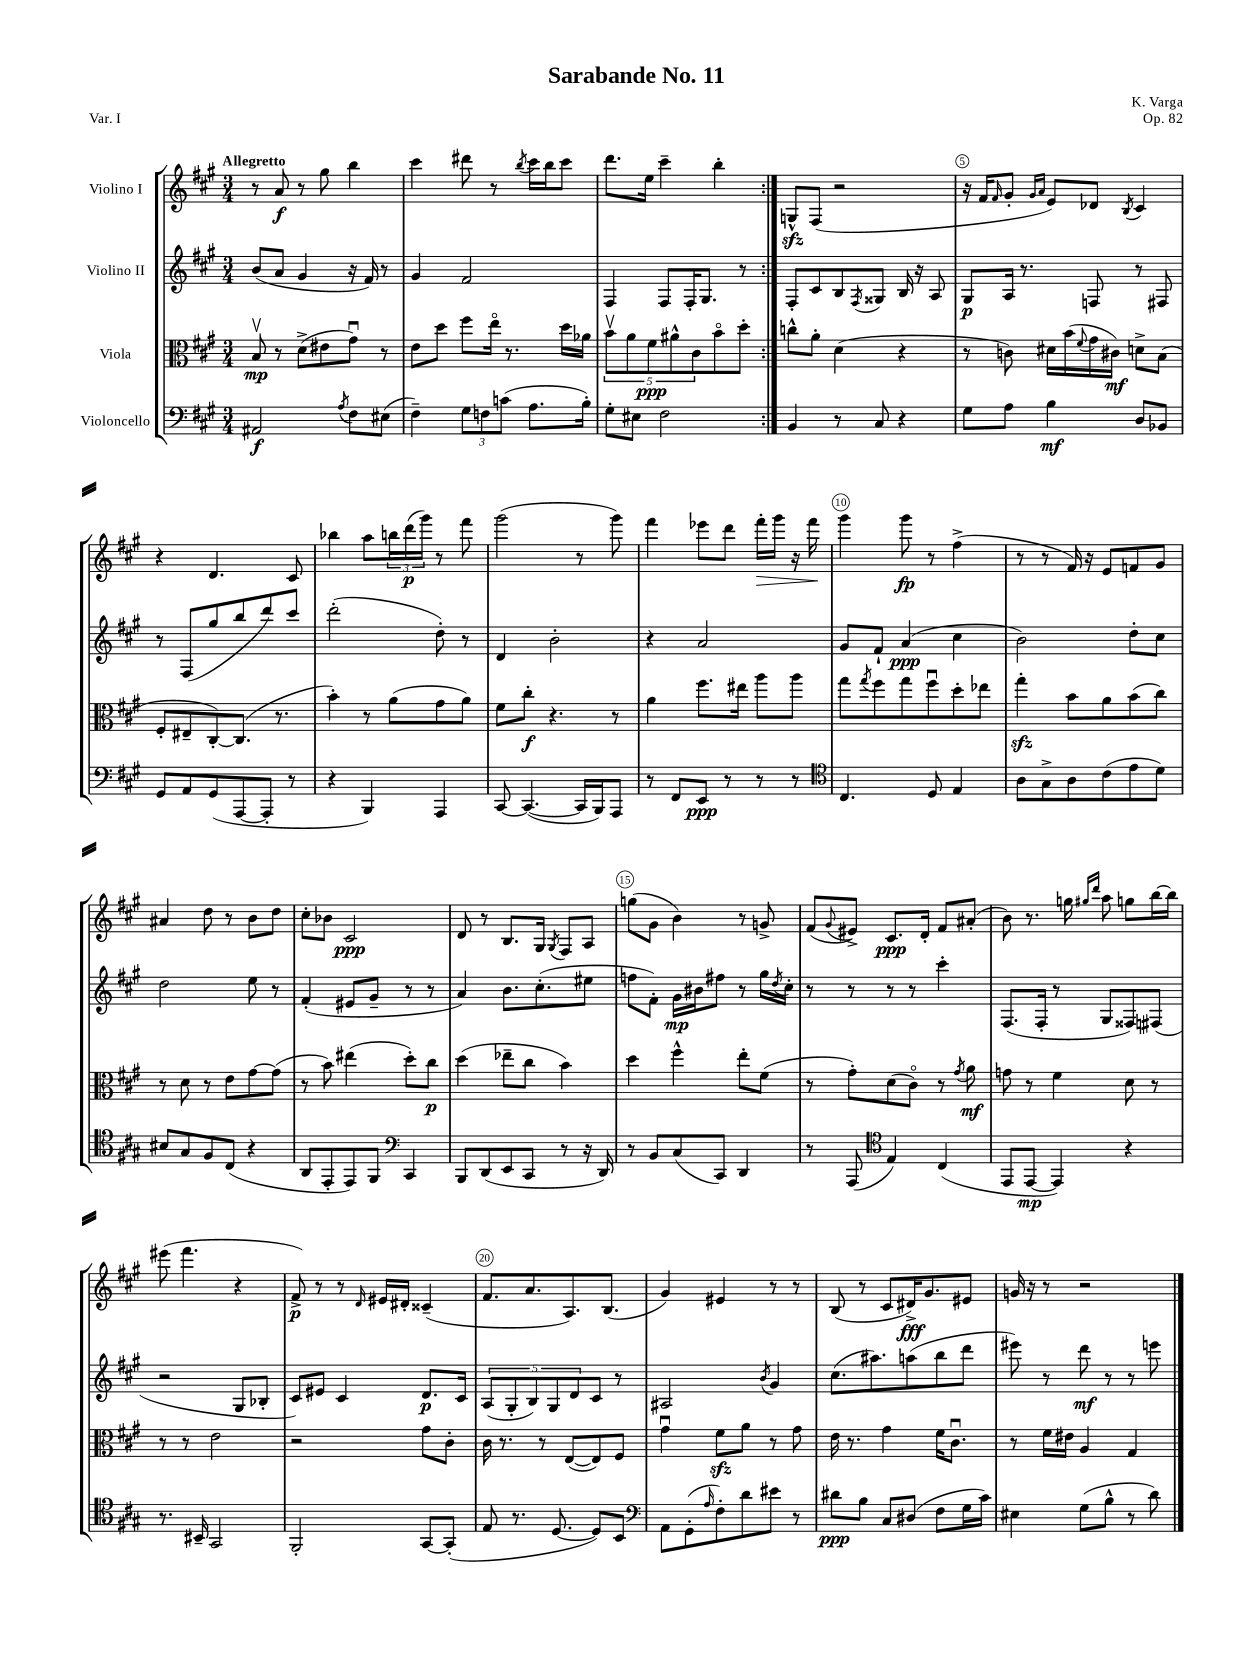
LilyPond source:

\header { title = "Sarabande No. 11" composer = "K. Varga" opus = "Op. 82" piece = "Var. I" }
<<
\new StaffGroup <<
\new Staff = "s0" \with { instrumentName = "Violino I" } {
    \clef treble \key a \major \numericTimeSignature \time 3/4 \tempo "Allegretto"
    \repeat volta 2 { r8 a'8\f r8 gis''8 b''4 |
    cis'''4 dis'''8 r8 \acciaccatura { b''8 } cis'''16 b''16 cis'''8 |
    d'''8. e''16 cis'''4-- b''4-. | }
    g8-^\sfz fis8( r2 |
    r16 fis'16 \grace { fis'16 } gis'8-. \grace { gis'16 a'16 } e'8) des'8 \acciaccatura { b8 } cis'4 |
    r4 d'4. cis'8 |
    bes''4 a''8 \tuplet 3/2 { b''16 d'''16\p( gis'''16) } r8 fis'''8 |
    gis'''2( r8 gis'''8) |
    fis'''4 ees'''8 d'''8 fis'''16-.\> gis'''16 r16 fis'''16\! |
    gis'''4 gis'''8\fp r8 fis''4->( |
    r8 r8 fis'16) r16 e'8 f'8 gis'8 |
    ais'4 d''8 r8 b'8 d''8 |
    cis''8-. bes'8 cis'2\ppp |
    d'8 r8 b8. gis16 \acciaccatura { gis8 } fis8 a8 |
    g''8( gis'8 b'4) r8 g'8-> |
    fis'8( \appoggiatura { gis'8 } eis'8->) cis'8.\ppp d'16-. fis'8 ais'8-.( |
    b'8) r8. g''16 \grace { gis''16 d'''16 } a''8 g''8 b''16~ b''16 |
    eis'''8( fis'''4. r4 |
    fis'8->\p) r8 r8 \grace { d'16 } eis'16 dis'16-. cisis'4--( |
    fis'8. a'8. a8.) b8.( |
    gis'4) eis'4 r8 r8 |
    b8( r8 cis'8 dis'16->\fff) gis'8. eis'8 |
    g'16 r16 r8 r2 \bar "|." |
}
\new Staff = "s1" \with { instrumentName = "Violino II" } {
    \clef treble \key a \major \numericTimeSignature \time 3/4
    \repeat volta 2 { b'8( a'8 gis'4 r16 fis'16) r8 |
    gis'4 fis'2 |
    fis4 fis8 fis16-. gis8. r8 | }
    fis8-. cis'8 b8 \acciaccatura { fis8 } gisis8 b16 r16 a8 |
    gis8\p a16 r8. f8 r8 fis8 |
    r8 fis8( gis''8 b''8 d'''8) cis'''8 |
    d'''2-.( d''8-.) r8 |
    d'4 b'2-. |
    r4 a'2 |
    gis'8 fis'8-! a'4\ppp( cis''4 |
    b'2) d''8-. cis''8 |
    d''2 e''8 r8 |
    fis'4-.( eis'8 gis'8-- r8 r8 |
    a'4) b'8. cis''8.-.( eis''8 |
    f''8 fis'8-.) gis'16\mp bis'16 fis''8 r8 gis''16 \acciaccatura { d''8 } cis''16-. |
    r8 r8 r8 r8 cis'''4-. |
    fis8.( fis16-. r8 gis8 fisis8) fis8( |
    r2 gis8 bes8-. |
    cis'8) eis'8 cis'4 d'8.\p cis'16 |
    \tuplet 5/4 { a8( gis8-. b8) gis8 d'8 } cis'8 r8 |
    ais2 \acciaccatura { b'8 } gis'4 |
    cis''8.( ais''8.) a''8( b''8 d'''8 |
    eis'''8) r8 d'''8\mf r8 r8 e'''8 \bar "|." |
}
\new Staff = "s2" \with { instrumentName = "Viola" } {
    \clef alto \key a \major \numericTimeSignature \time 3/4
    \repeat volta 2 { b8\upbow\mp r8 d'8->( eis'8 gis'8\downbow) r8 |
    e'8 d''8 fis''8 e''16\flageolet r8. d''16 aes'16 |
    \tuplet 5/4 { b'8\upbow a'8 fis'8\ppp ais'8-^ cis'8 } b'8\flageolet d''8-. | }
    c''8-^ a'8-. d'4( r4 |
    r8 c'8) dis'16 b'16( \appoggiatura { fis'8 } gis'16 cis'16\mf) d'8-> b8( |
    fis8-. eis8-- cis8~-.) cis8.( r8. |
    b'4-.) r8 a'8( gis'8 a'8) |
    fis'8 cis''8-.\f r4. r8 |
    a'4 fis''8. eis''16 a''8 a''8 |
    gis''8 \acciaccatura { gis''8 } fis''8 gis''8 fis''8\downbow d''8-. ees''8 |
    gis''4-.\sfz b'8 a'8 b'8( cis''8) |
    r8 d'8 r8 e'8 gis'8~ gis'8( |
    r8 b'8) eis''4( d''8-.) cis''8\p |
    d''4( ees''8-- cis''8 b'4) |
    d''4 fis''4-^ e''8-. fis'8( |
    r8 gis'8-.) d'8( cis'8\flageolet) r8 \acciaccatura { gis'8 } a'8\mf |
    g'8 r8 fis'4 d'8 r8 |
    r8 r8 e'2 |
    r2 gis'8 cis'8-. |
    cis'16 r8. r8 e8~( e8) fis8 |
    gis'4\downbow fis'8\sfz a'8 r8 gis'8 |
    e'16 r8. gis'4 fis'16 cis'8.\downbow |
    r8 fis'16 eis'16 a4 gis4 \bar "|." |
}
\new Staff = "s3" \with { instrumentName = "Violoncello" } {
    \clef bass \key a \major \numericTimeSignature \time 3/4
    \repeat volta 2 { ais,2\f \acciaccatura { a8 } fis8 eis8( |
    fis4--) \tuplet 3/2 { gis8 f8 c'8( } a8. b16-.) |
    gis8-. eis8 fis2 | }
    b,4 r8 cis8 r4 |
    gis8 a8 b4\mf d8 bes,8 |
    gis,8 a,8 gis,8( a,,8~ a,,8-. r8 |
    r4 b,,4) a,,4 |
    cis,8~ cis,4.~( cis,16 b,,16) a,,8 |
    r8 fis,8 e,8\ppp r8 r8 r8 |
    \clef tenor cis4. d8 e4 |
    a8 gis8-> a8 cis'8( e'8 d'8) |
    bis8 gis8 fis8 cis8( r4 |
    a,8 e,8-. e,8) fis,8 \clef bass cis,4 |
    b,,8 d,8( e,8 cis,8 r8 r16 d,16) |
    r8 b,8 cis8( cis,8) d,4 |
    r8 a,,8( \clef tenor e4) cis4( |
    e,8 e,8~\mp e,4) r4 |
    r8. bis,16-- gis,2 |
    fis,2-. gis,8~ gis,8-.( |
    e8 r8. d8.~ d8) b,8 |
    \clef bass a,8 gis,8-.( \grace { a16 } fis8-.) d'8 eis'8 r8 |
    dis'8\ppp b8 cis8 dis8( fis8 gis16 cis'16) |
    eis4 gis8( b8-^ r8 d'8) \bar "|." |
}
>>
>>
\layout { \context { \Score \override BarNumber.break-visibility = ##(#f #t #t) barNumberVisibility = #(every-nth-bar-number-visible 5) \override BarNumber.stencil = #(make-stencil-circler 0.1 0.3 ly:text-interface::print) } }
